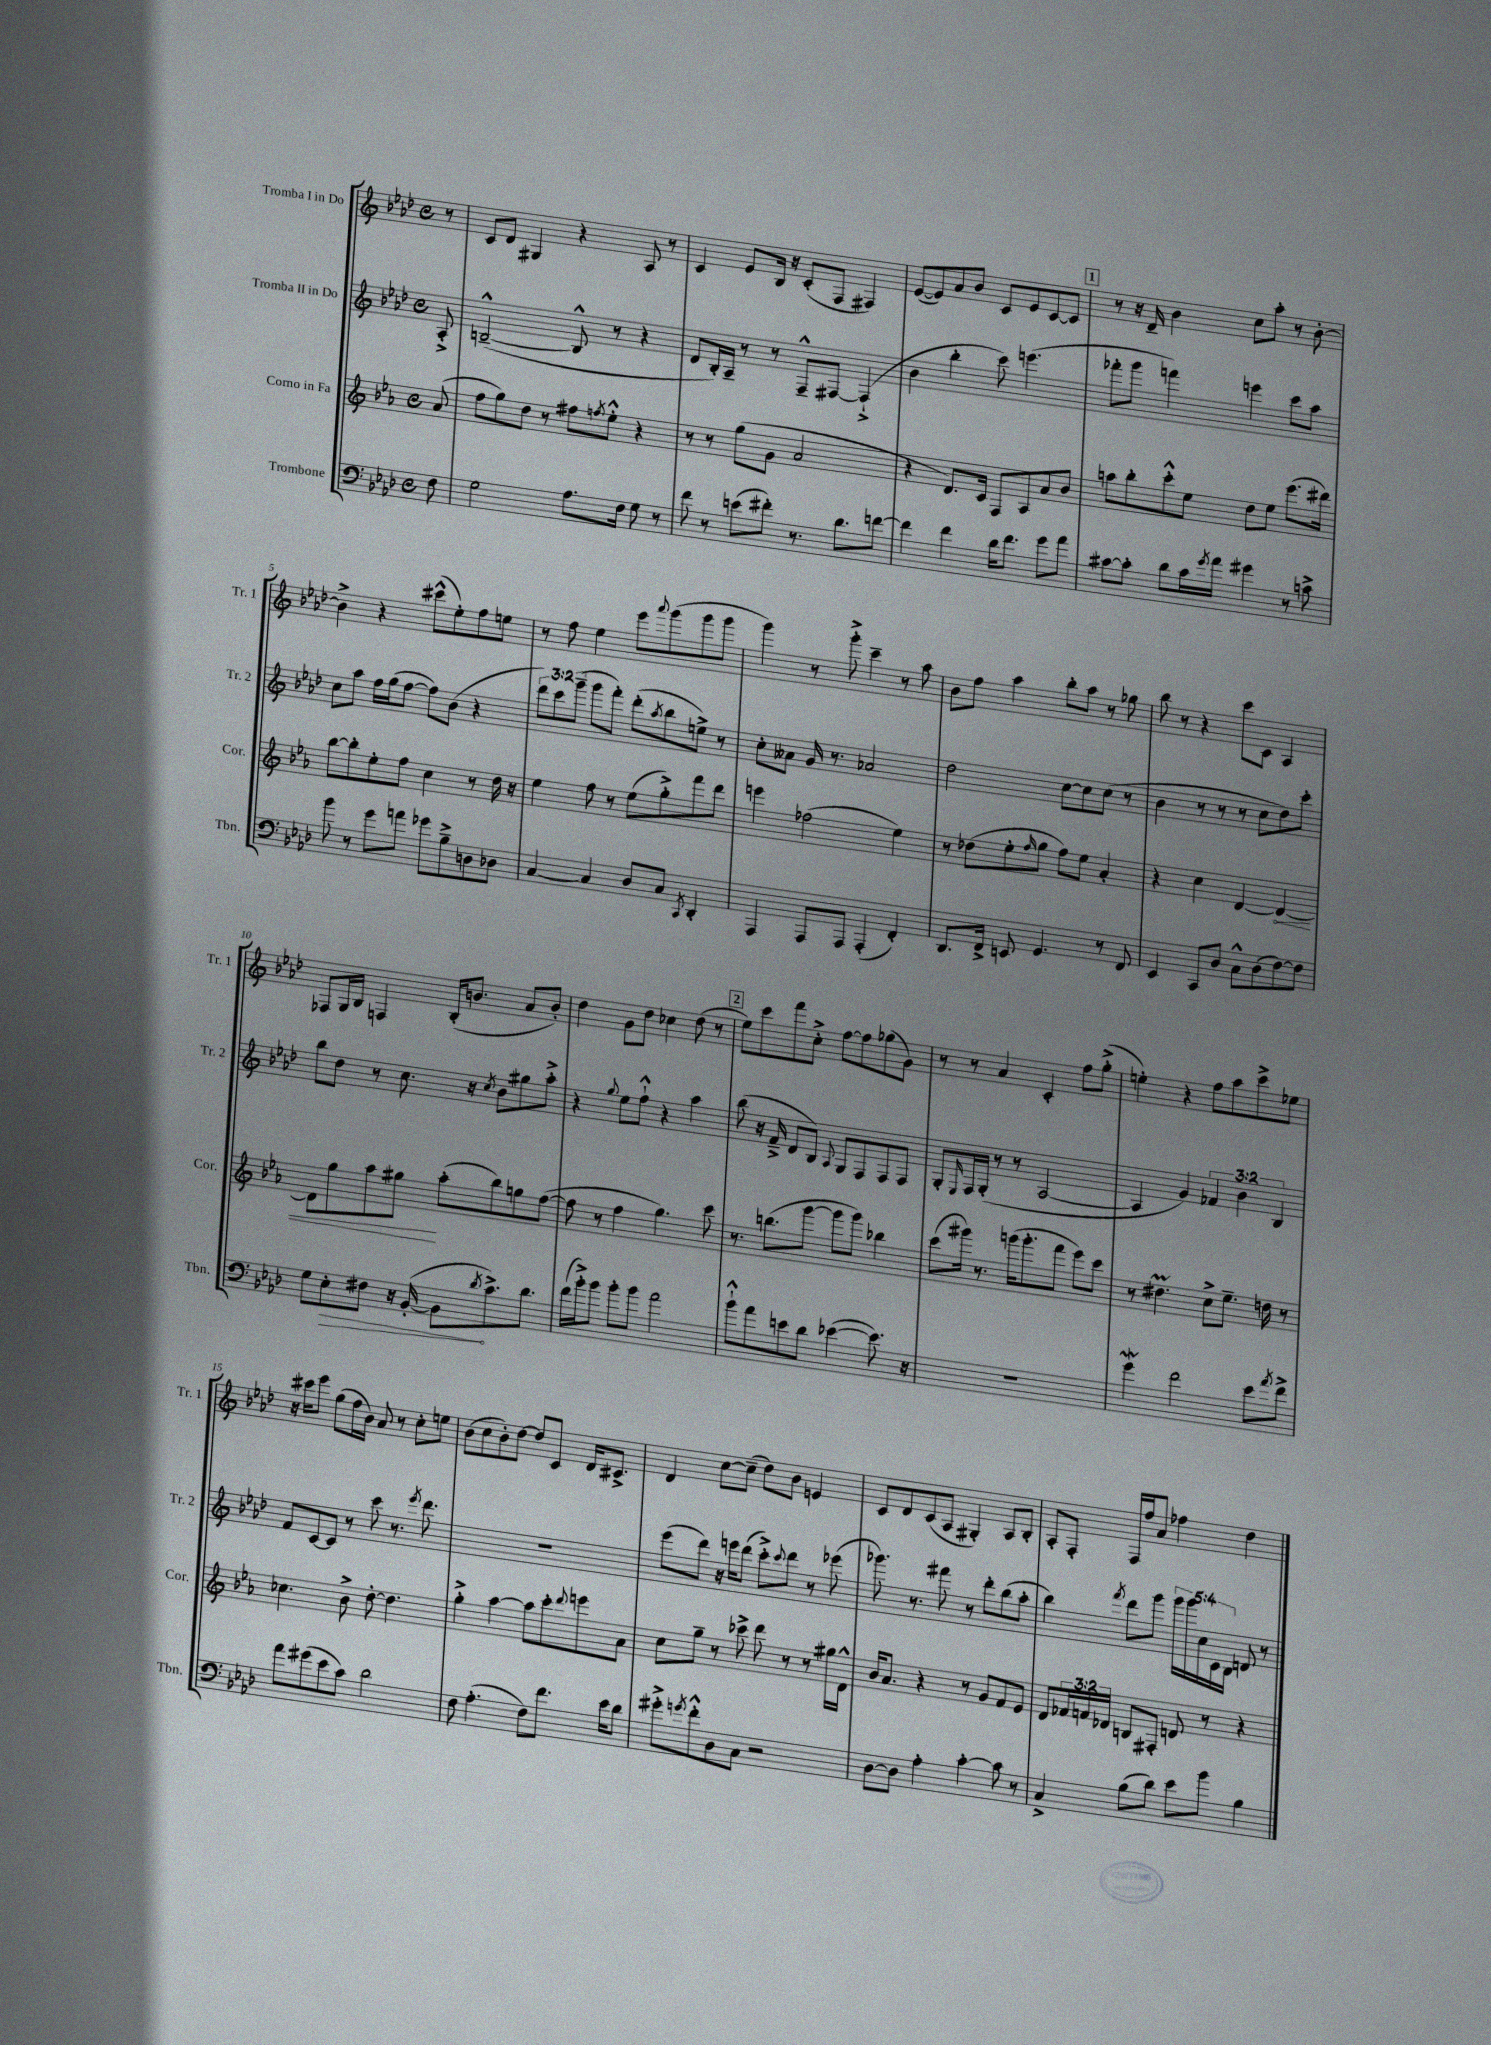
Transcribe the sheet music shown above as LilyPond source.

<<
\new StaffGroup <<
\new Staff = "s0" \with { instrumentName = "Tromba I in Do" shortInstrumentName = "Tr. 1" } {
    \clef treble \key aes \major \defaultTimeSignature \time 4/4 \partial 8
    r8 |
    c'8 des'8 gis4 r4 aes8 r8 |
    c'4 ees'8 bes16 r16 c'8-.( f8 fis4) |
    ees'8~( ees'8) aes'8 bes'8 c'8 ees'8 c'8~ c'8 |
    \mark \markup { \box "1" } r8 r16 des'16-- bes'4 c''8 aes''8-. r8 bes'8~-. |
    bes'4-> r4 cis'''8-^( ees''8-.) f''8 e''8 |
    r8 f''8 ees''4 ees'''8 \appoggiatura { aes'''8 } g'''8( g'''8 g'''8 |
    g'''4) r8 g'''8-.-> c'''4-- r8 aes''8 |
    bes'8 f''8 aes''4 bes''8-. aes''8 r8 ges''8 |
    bes''8 r8 r4 c'''8 c'8 aes4 |
    fes8 g16 bes16 f4 bes16-.( b'8. aes'8 b'8-.) |
    des''4 g'8 des''8 ces''4 des''8( r8 |
    \mark \markup { \box "2" } ees''8) c'''8 f'''8 c''8-.-> f''8~ f''8 ges''8( g'8) |
    r8 r8 aes'4 c'4-. f''8 g''8-.->( |
    e''4-.) r4 f''8 aes''8 c'''8-> ees''8 |
    r16 cis'''16 ees'''8 g''8( f''16 bes'16) aes'8 r8 c''8-. e''8 |
    bes'8( c''8 bes'8-.) des''8~ des''8 c'8 des'16 cis'8.-> |
    des'4 c''8~ c''8--( des''8) bes'8 e'4 |
    c'8 des'8 c'8( aes8 gis4-.) aes8 bes8-. |
    aes8-. f8-. f16 f''16 aes'8 fes''4 des''4 \bar "|." |
}
\new Staff = "s1" \with { instrumentName = "Tromba II in Do" shortInstrumentName = "Tr. 2" } {
    \clef treble \key aes \major \defaultTimeSignature \time 4/4 \override Staff.TupletNumber.text = #tuplet-number::calc-fraction-text \partial 8
    aes8-.-> |
    b2~---^( b8-^ r8 r4 |
    des'8 bes16-.) aes16-- r8 r8 f8---^ fis8~ fis4-!->( |
    bes'4 bes''4-. c'''8) e'''4.( |
    \mark \markup { \box "1" } fes'''8-. g'''8 f'''4) e'''4 c'''8 aes''8 |
    c''8 aes''8 f''16 g''16( f''8~ f''8) bes'8( r4 |
    \tuplet 3/2 { des'''8) c'''8 g'''8--( } g'''8 f'''8-.) des'''8-.( \acciaccatura { aes''8 } bes''8 e''8->) r8 |
    c''8-. aeses'8 g'16 r8. aes'2 |
    des''2 c''8~ c''8 c''8( r8 |
    bes'4 r8 r8 r8 c''8 des''8) c'''8-. |
    bes''8 des''8 r8 c''8. r16 \acciaccatura { c''8 } bes'8 gis''8 aes''8-.-> |
    r4 \appoggiatura { g''8 } ees''8 f''8-!-^ r4 aes''4 |
    \mark \markup { \box "2" } bes''8( r16 f'16---> des'8 bes8) \appoggiatura { aes8 } g8 f8 f8 f8 |
    g8-. \grace { ees16 } f16 g16-.( r8 r8 aes2~ |
    aes4 g'4) \tuplet 3/2 { fes'4 bes'4 bes4 } |
    f'8 c'8~ c'8 r8 c'''8 r8. \acciaccatura { ees'''8 } des'''8. |
    R1 |
    ees'''8( des'''8) r16 e'''16 des'''8( c'''8-.->) \appoggiatura { c'''8 } des'''8 r8 ees'''8( |
    ges'''8.) r8. fis'''8 r8 des'''8-. bes''8( aes''8-. |
    bes''4) \acciaccatura { f'''8 } des'''8 g'''8 \tuplet 5/4 { g'''16 g'''16 c''16 c'16 bes16 } d'8 r8 \bar "|." |
}
\new Staff = "s2" \with { instrumentName = "Corno in Fa" shortInstrumentName = "Cor." } {
    \clef treble \key ees \major \defaultTimeSignature \time 4/4 \override Staff.TupletNumber.text = #tuplet-number::calc-fraction-text \partial 8
    aes'8( |
    f''8 g''8) d''8 r8 fis''8 \acciaccatura { f''8 } ees''8-.-^ r4 |
    r8 r8 g''8( g'8 aes'2 |
    r4 d'8.) c'16 f8 aes8 aes'8 bes'8 |
    \mark \markup { \box "1" } a''8 bes''8-. c'''8-.-^ ees''8 d''8 ees''8 ees'''8.( dis'''16) |
    bes''8~ bes''8-. ees''8-. f''8 c''4 r8 d''16 r16 |
    ees''4 f''8 r8 ees''8( g''8-.->) f'''8 d'''8 |
    e'''4 fes''2( ees''4) |
    r8 des''8( ees''8-. \grace { f''16 } g''8 f''8) ees''8 aes'4-. |
    r4 c''4 d'4~ \once \override Hairpin.circled-tip = ##t d'4~\< |
    d'8 g''8 aes''8 gis''8\! aes''8-.( bes''8) g''8 f''8~( |
    f''8 r8 f''4 g''4.) c'''8 |
    \mark \markup { \box "2" } r8. b''8.( g'''8~ g'''8 g'''8) bes''4 |
    c'''8( gis'''16) r8. g'''16( g'''8.-. f'''8 ees'''8) c'''8 |
    r8 dis''4.\prall c''8-> ees''8.-- d''16 r8 |
    ces''4. bes'8-> d''8~-. d''4. |
    g''4-.-> aes''4~ aes''8 c'''8-. \appoggiatura { d'''8 } e'''8 aes'8 |
    c''8 g''8-- r8 ces'''8-> d'''8 r8 r8 gis''16 d'16-^ |
    bes'16 aes'8. r4 r8 g'8 f'8 ees'8 |
    d'8 \tuplet 3/2 { fes'16 f'16 des'16 } b8 fis8-. d'8 r8 r4 \bar "|." |
}
\new Staff = "s3" \with { instrumentName = "Trombone" shortInstrumentName = "Tbn." } {
    \clef bass \key aes \major \defaultTimeSignature \time 4/4 \partial 8
    f8 |
    g2 aes8. f16 g8 r8 |
    f'8 r8 e'8( fis'8-.) r8. des'8. f'8~ |
    f'4 f'4 des'16 f'8. g'8 aes'8 |
    \mark \markup { \box "1" } cis'8~ cis'8-. des'8 cis'16 \acciaccatura { g'8 } aes'16 gis'4 r8 c'8-> |
    bes'8 r8 g'8 a'8 ges'8 bes8---> d8 des8 |
    c4~ c4 des8 c8 \acciaccatura { c,8 } des,4-. |
    aes,,4 aes,,8 aes,,8 aes,,4-.( f,4-.) |
    des,8. f,16-> e,8 g,4. r8 f,8 |
    ees,4 c,8 des8 c8-^ des8( f8~) f8 |
    g8 \once \override Hairpin.circled-tip = ##t ees8-.\> fis8 r16 bes,16~-.( bes,8\! \acciaccatura { des'8 } c'8.->) des'8. |
    f'16( bes'16-.->) bes'8 bes'8-. bes'8 aes'2 |
    \mark \markup { \box "2" } bes'8-!-^ aes'8 e'8 des'8 ees'4~( ees'8.) r16 |
    R1 |
    g'4\mordent f'2 ees'8 \acciaccatura { aes'8 } f'8-> |
    aes'8 gis'8( ees'8 c'8) des'2 |
    f8 aes4.-.( f8) f'8. ees'16 des'8 |
    gis'8-.-> \acciaccatura { g'8 } f'8-.-^ des8 c8 r2 |
    des8~ des8 aes4-. c'4~-. c'8 r8 |
    c4-> bes8( des'8) ees'8 bes'8 bes4 \bar "|." |
}
>>
>>
